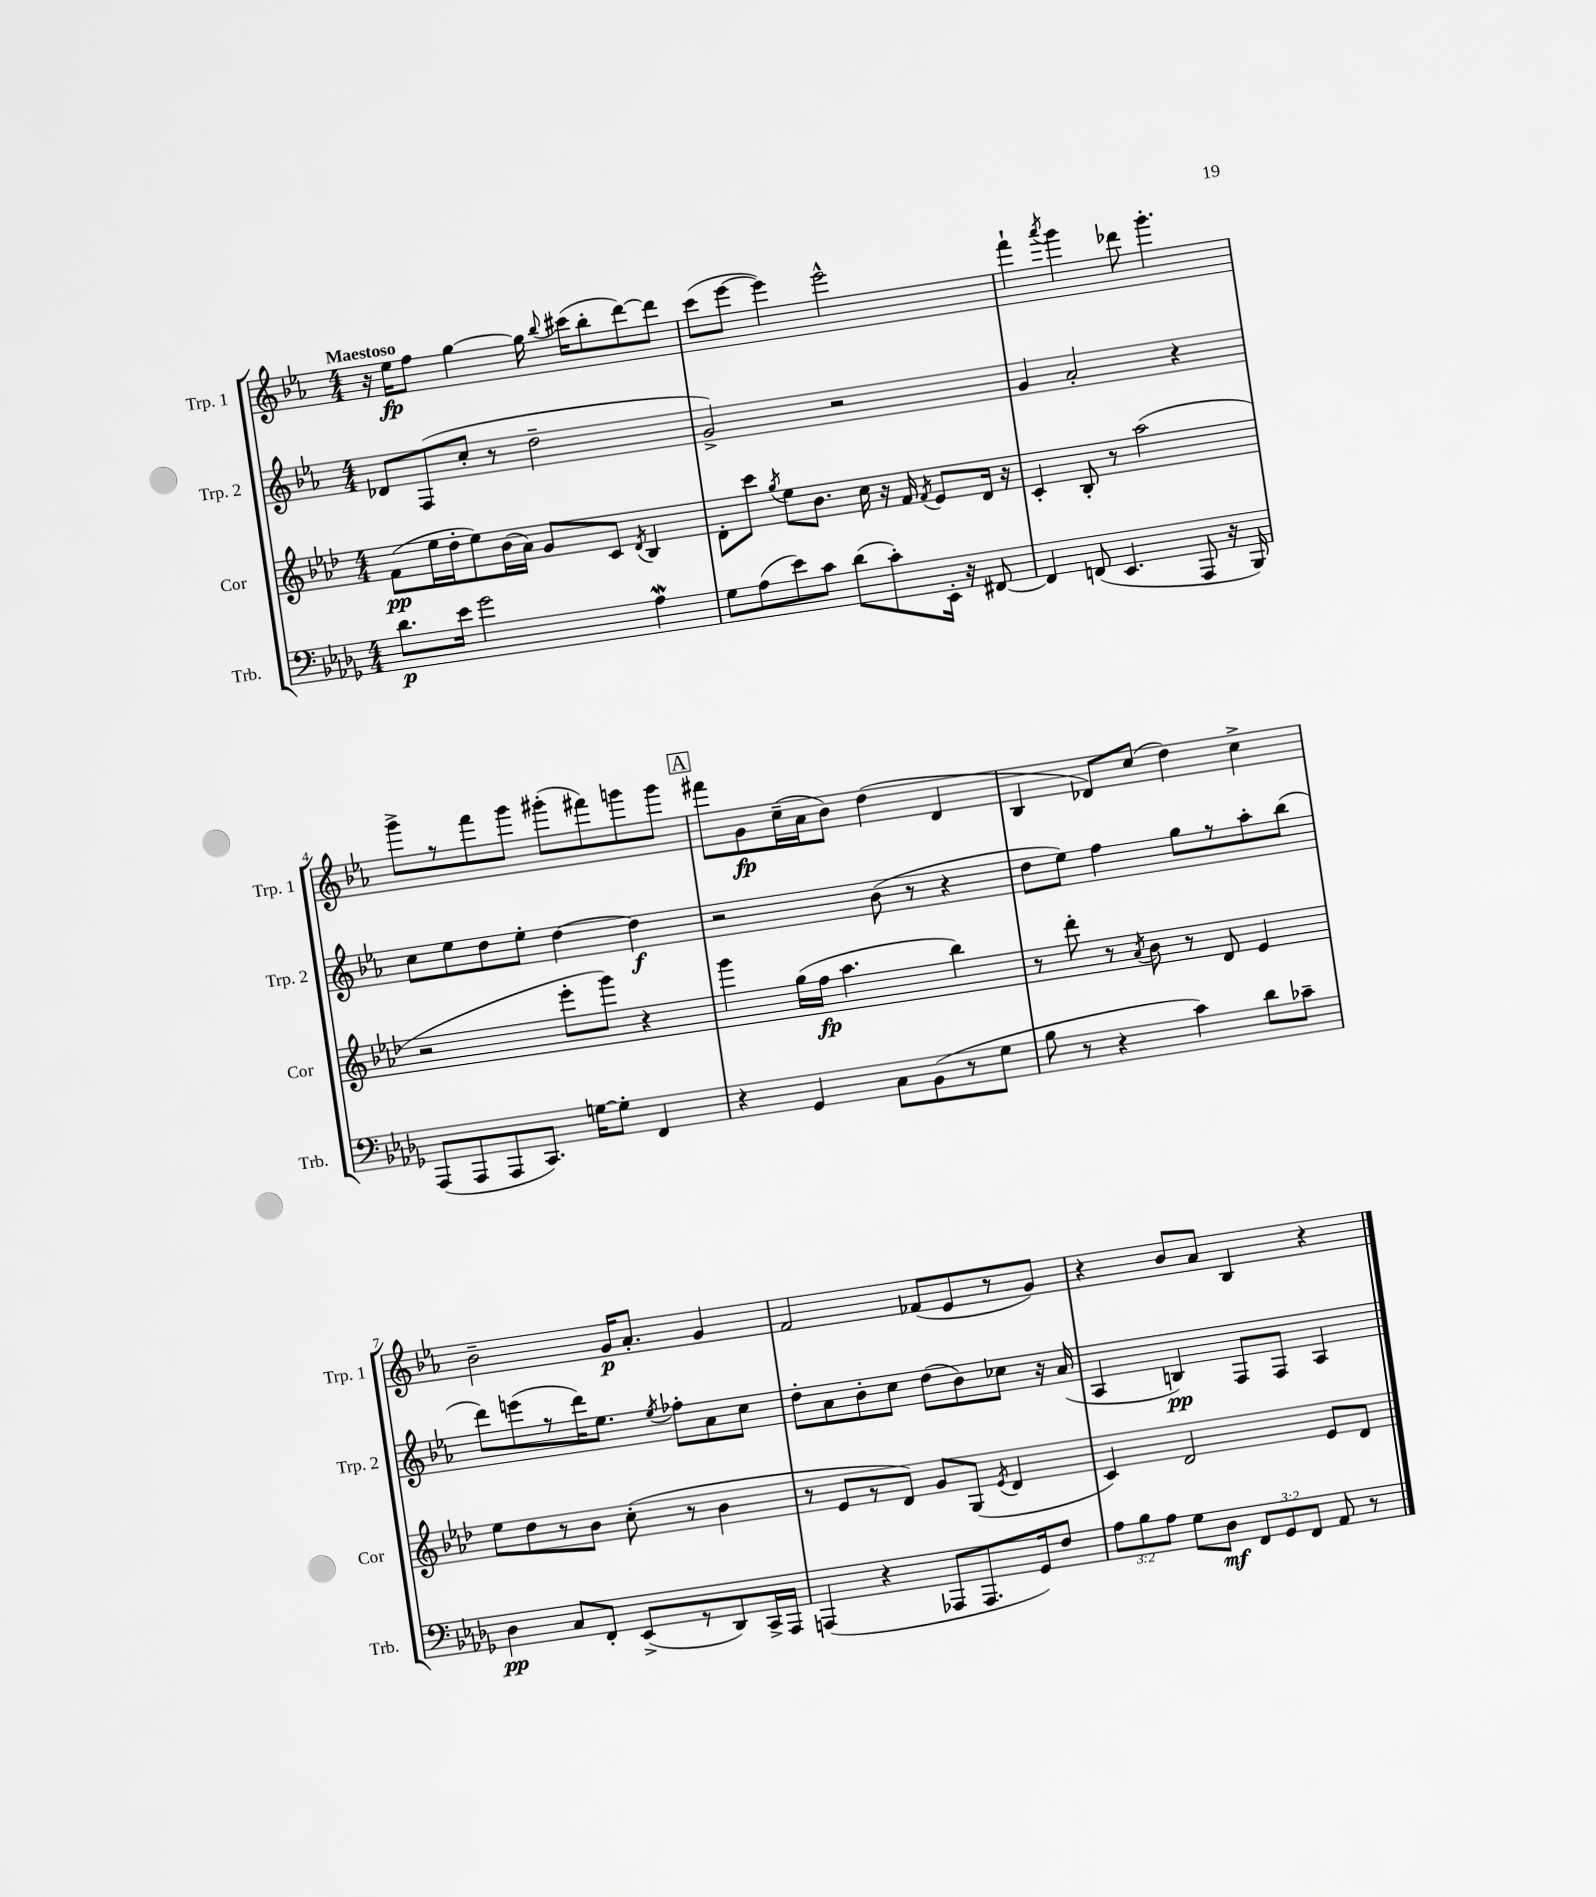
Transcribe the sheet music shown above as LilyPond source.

<<
\new StaffGroup <<
\new Staff = "s0" \with { instrumentName = "Trp. 1" shortInstrumentName = "Trp. 1" } {
    \clef treble \key ees \major \numericTimeSignature \time 4/4 \tempo "Maestoso"
    \autoBeamOff r16 ees''16[\fp f''8] g''4~ g''16 \appoggiatura { bes''8 } cis'''16[( bes''8-. d'''8~) d'''8] |
    c'''8[( ees'''8]~ ees'''4) ees'''2-^ |
    f'''4-! \acciaccatura { aes'''8 } g'''4 des'''8 g'''4.-. |
    g'''8[-> r8 f'''8 g'''8] gis'''8[-.( fis'''8) g'''8 g'''8] |
    \mark \markup { \box "A" } fis'''8[ g'8\fp c''16--( aes'16 bes'8]) d''4( d'4 |
    bes4 des'8[) c''8]( d''4) c''4-> |
    bes'2-- g'16[\p aes'8.]-. g'4 |
    f'2 fes'8[( ees'8 r8 g'8]) |
    r4 bes'8[ aes'8] bes4 r4 \bar "|." |
}
\new Staff = "s1" \with { instrumentName = "Trp. 2" shortInstrumentName = "Trp. 2" } {
    \clef treble \key ees \major \numericTimeSignature \time 4/4
    \autoBeamOff des'8[ f8( c''8]-. r8 d''2-- |
    g'2->) r2 |
    g'4 aes'2-. r4 |
    c''8[ ees''8 d''8 ees''8]-. d''4~ d''4\f |
    \mark \markup { \box "A" } r2 bes'8( r8 r4 |
    d''8[ ees''8]) f''4 g''8[ r8 aes''8-. bes''8]( |
    d'''8[) e'''8( r8 d'''16) ees''8.] \acciaccatura { ees''8 } fes''8[-. aes'8 c''8] |
    d''8[-. aes'8 bes'8-. c''8] d''8[( bes'8) ces''8] r16 aes'16( |
    aes4 b4\pp) f8[ f8] aes4 \bar "|." |
}
\new Staff = "s2" \with { instrumentName = "Cor" shortInstrumentName = "Cor" } {
    \clef treble \key aes \major \numericTimeSignature \time 4/4
    \autoBeamOff f'8[\pp( ees''16 des''16-. ees''8) bes'16( aes'16]) g'8[ c'8] \acciaccatura { des'8 } bes4 |
    des'8[-. c'''8] \acciaccatura { g''8 } ees''8[ bes'8.] c''16 r16 f'16 \acciaccatura { f'8 } ees'8[ des'16] r16 |
    c'4-. bes8-. r8 aes''2( |
    r2 ees'''8[-. g'''8]) r4 |
    \mark \markup { \box "A" } g'''4 g''16[( f''16]\fp aes''4. bes''4) |
    r8 des'''8-. r8 \acciaccatura { aes'8 } bes'8 r8 des'8 ees'4 |
    ees''8[ des''8 r8 bes'8] c''8-.( r8 bes'4 |
    r8 ees'8[ r8 des'8]) g'8[ g8]( \acciaccatura { ees'8 } des'4 |
    c'4) des'2 ees'8[ des'8] \bar "|." |
}
\new Staff = "s3" \with { instrumentName = "Trb." shortInstrumentName = "Trb." } {
    \clef bass \key des \major \numericTimeSignature \time 4/4 \override Staff.TupletNumber.text = #tuplet-number::calc-fraction-text
    \autoBeamOff des'8.[\p ees'16] ges'2 aes4\mordent |
    ges8[ aes8( ees'8) c'8] des'8[( c'8-.) ees,16]-. r16 fis,8~ |
    fis,4 f,8( ees,4. aes,,8 r16 bes,,16) |
    aes,,8[( aes,,8 aes,,8 c,8.]) g16[~ g8]-. f,4 |
    \mark \markup { \box "A" } r4 ges,4 c8[ bes,8( r8 ges8] |
    bes8 r8 r4 c'4) des'8[ ces'8]-- |
    des4\pp c8[ f,8]-. ees,8[->( r8 des,8) c,16-> aes,,16] |
    a,,4( r4 aes,,8[ aes,,8. ges,16) f8] |
    \tuplet 3/2 { aes8[ bes8 aes8] } ges8[ des8]\mf \tuplet 3/2 { f,8[ ges,8 f,8] } aes,8 r8 \bar "|." |
}
>>
>>
